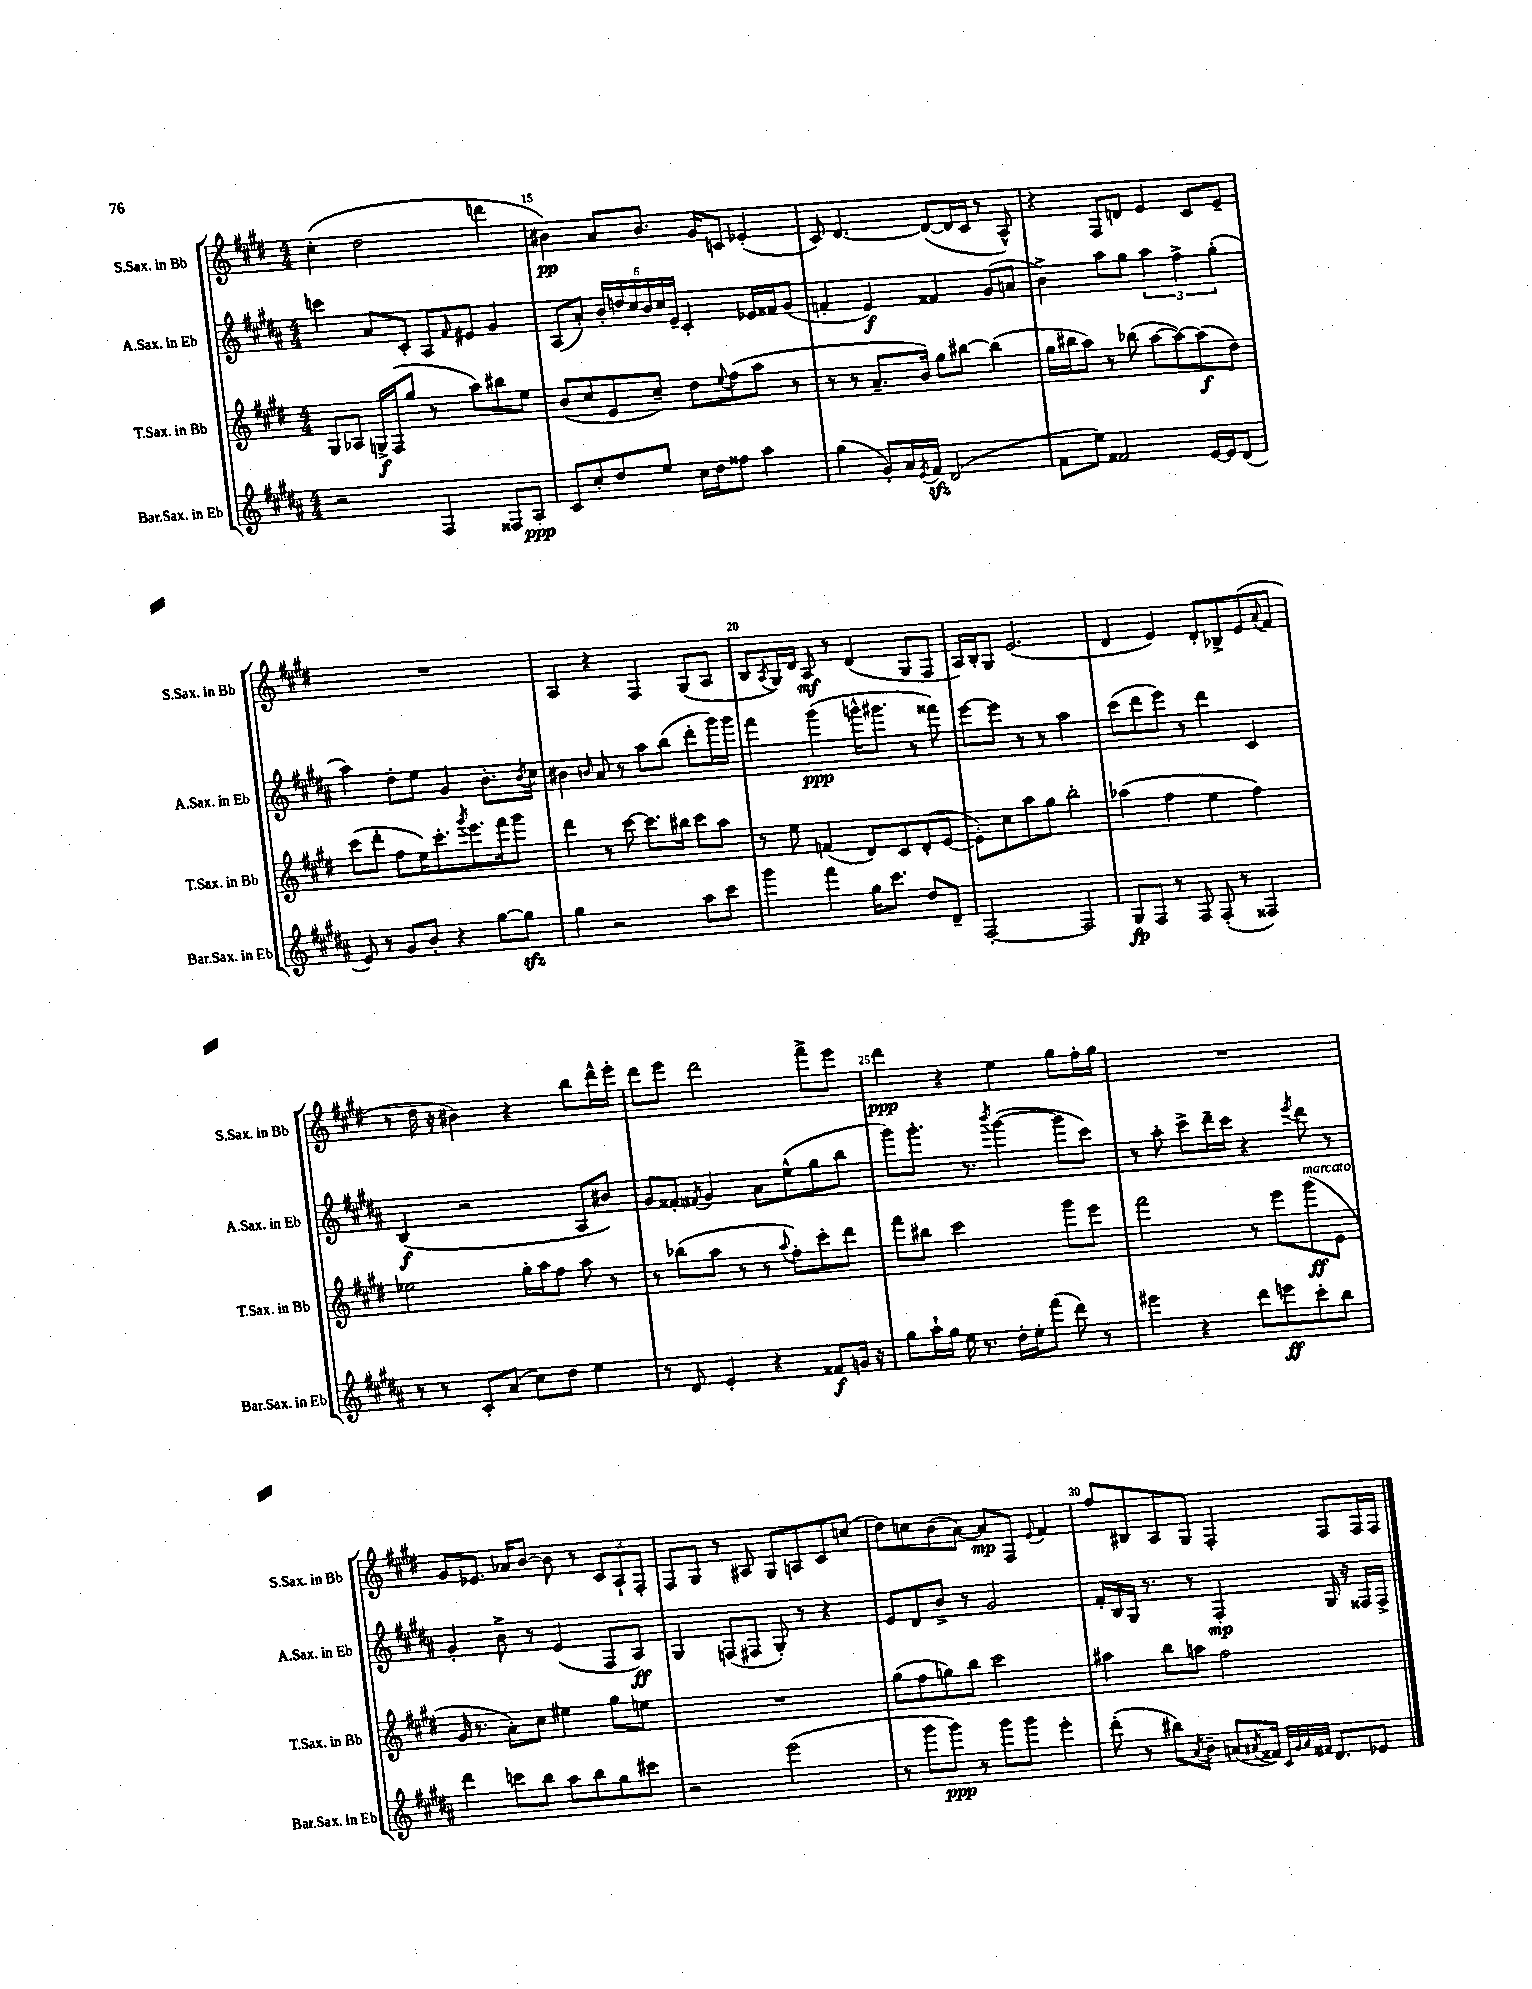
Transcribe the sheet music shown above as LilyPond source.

<<
\new StaffGroup <<
\new Staff = "s0" \with { instrumentName = "S.Sax. in Bb" shortInstrumentName = "S.Sax. in Bb" } {
    \clef treble \key e \major \numericTimeSignature \time 4/4
    cis''4-.( dis''2 d'''4 |
    bis'4\pp) a'8 bis'8. gis'16 c'8 ees'4-.( |
    cis'8) dis'4.~ dis'8~( dis'16 cis'16 r8 a8-^) |
    r4 fis8 d'8 e'4 cis'8 e'8-- |
    R1 |
    a4 r4 fis4 gis8( a8 |
    b8 \acciaccatura { a8 } gis16) dis'16 a8\mf r8 dis'4( gis8 fis8 |
    a16) b16-. gis8 e'2.( |
    dis'4 e'4) dis'8-. bes8-> e'8( \appoggiatura { a'8 } fis'8 |
    r8 dis''16 r16 bis'4) r4 b''8 dis'''16-^ e'''16-. |
    dis'''8 e'''8 dis'''2 fis'''8-> e'''8 |
    dis'''4\ppp r4 e''4 gis''8 fis''16-. gis''16 |
    R1 |
    gis'8 ees'8. aes'16 b'8~ b'8 r8 \tuplet 3/2 { cis'8 a8-! fis8-. } |
    fis8 gis8 r8 ais8 gis8 a8 cis'8 c''8( |
    dis''8) c''8 b'8( a'8~) a'8\mp fis8 \appoggiatura { e'8 } fis'4 |
    fis''8 bis8 a8 gis8 fis4-. fis8 fis16 fis16 \bar "|." |
}
\new Staff = "s1" \with { instrumentName = "A.Sax. in Eb" shortInstrumentName = "A.Sax. in Eb" } {
    \clef treble \key b \major \numericTimeSignature \time 4/4
    c'''4 ais'8 cis'8-. ais8 \grace { fis'16 } eis'8 gis'4 |
    ais8( ais'8-.) \tuplet 6/4 { b'16-. d''16 cis''16 b'16 cis''16 e'16-- } cis'4-. ees'16 fisis'16 gis'8( |
    f'4-. e'4\f) fisis'4 gis'8( a'8 |
    b'4->) ais''8 gis''8 \tuplet 3/2 { ais''4 fis''4-> gis''4-.( } |
    ais''4) dis''8-. e''8 gis'4 b'8.-. \acciaccatura { b'8 } cis''16 |
    bis'4 \grace { b'16 } ais'8 r8 ais''8 b''8( dis'''8-. gis'''16) gis'''16 |
    fis'''4 gis'''4\ppp( g'''16-^ gis'''8. r8 fisis'''8) |
    e'''8~ e'''8 r8 r8 ais''2 |
    cis'''8( dis'''8 e'''8) r8 dis'''4 cis'4 |
    b4\f( r2 ais8 bis'8) |
    gis'8 fisis'8-. \acciaccatura { fis'8 } gis'4 ais'8 e''8-^( gis''8 b''8 |
    gis'''8) gis'''8.-. r8. \acciaccatura { b'''8 } gis'''4~( gis'''8 cis'''8) |
    r8 ais''8-. cis'''8-> dis'''16-- cis'''16 r4 \acciaccatura { e'''8 } dis'''8 r8 |
    gis'4-. b'8-> r8 e'4( fis8 ais8\ff) |
    gis4 f8( fis8 gis8-.) r8 r4 |
    e'8 dis'8 b'8-> r8 gis'2 |
    fis'16-. b16 gis16 r8. r8 fis4-.\mp gis16 r16 fisis16 fisis16-> \bar "|." |
}
\new Staff = "s2" \with { instrumentName = "T.Sax. in Bb" shortInstrumentName = "T.Sax. in Bb" } {
    \clef treble \key e \major \numericTimeSignature \time 4/4
    gis8 aes8 g16->\f fis16( gis''8 r8 a''8) bis''8 e''8 |
    b'8( cis''8 e'8 cis''8--) dis''8 \appoggiatura { e''8 } fis''8( a''8 r8 |
    r8 r8 a'8.-- b'16) gis''8 bis''8~ bis''4( |
    gis''16 bis''16 a''8) r8 bes''8( a''8~ a''8~) a''8\f( dis''8) |
    cis'''8( dis'''8-. fis''8 e''16) cis'''8.-. \acciaccatura { gis'''8 } e'''8. fis'''16 gis'''8 |
    dis'''4 r8 cis'''8~ cis'''8. bis''16 cis'''8 a''8 |
    r8 e''8 f'4( dis'8) cis'8 dis'8-.( e'8~ |
    e'8-.) cis''8 a''8 gis''8 b''2-. |
    aes''4( fis''4 e''4 fis''4) |
    ees''2 gis''16-. a''16 fis''8 a''8 r8 |
    r8 bes''8( a''8 r8 r8 \appoggiatura { a''8 } fis''8-.) cis'''8-. dis'''8 |
    fis'''8 bis''8 cis'''2 gis'''8 e'''8 |
    fis'''2 r8 e'''8 gis'''8\ff^\markup { \italic "marcato" }( e'8 |
    gis'16 r8. a'8-.) cis''8 eis''4 gis''8 e''8 |
    R1 |
    gis''8( fis''8 g''8) b''8 cis'''2 |
    ais''4 b''8 a''8 fis''2 \bar "|." |
}
\new Staff = "s3" \with { instrumentName = "Bar.Sax. in Eb" shortInstrumentName = "Bar.Sax. in Eb" } {
    \clef treble \key b \major \numericTimeSignature \time 4/4
    r2 fis4 fisis8 ais8-.\ppp |
    cis'8 cis''8-. dis''8 e''8 cis''16 dis''16 fisis''8 ais''4 |
    gis''4( gis'8-.) ais'16 \acciaccatura { e'8 } fis'16\sfz dis'2( |
    fis'8 e''8) fisis'2 e'16~ e'16 dis'8( |
    e'8) r8 gis'8 b'8-. r4 gis''8~ gis''8\sfz |
    gis''4 r2 ais''8 cis'''8 |
    gis'''4 fis'''4 gis''16 cis'''8. dis''8 dis'8-- |
    fis2~-. fis2 |
    gis8\fp fis8 r8 fis8 fis8-.( r8 fisis4) |
    r8 r8 cis'8-. ais'8( cis''8) dis''8 e''4 |
    r8 dis'8 e'4-. r4 fisis'8\f g'16 r16 |
    gis''8 ais''16-! gis''16 e''16 r8. dis''16-. e''16-. fis'''8( dis'''8) r8 |
    eis'''4 r4 dis'''8 e'''8\ff cis'''8-. b''8 |
    dis'''4 c'''8 b''8 ais''8 b''8 gis''8 cis'''8 |
    r2 e'''2( |
    r8 gis'''8 gis'''8\ppp) r8 gis'''8 gis'''8 e'''4-. |
    dis'''8-.( r8 bis''8) \acciaccatura { ais'8 } b'8-- a'8( \acciaccatura { ais'8 } fisis'16) \grace { cis'32 gis'32 ais'32 fis'32 } dis'8. ees'8 \bar "|." |
}
>>
>>
\layout { \context { \Score currentBarNumber = #14 \override BarNumber.break-visibility = ##(#f #t #t) barNumberVisibility = #(every-nth-bar-number-visible 5) } }
